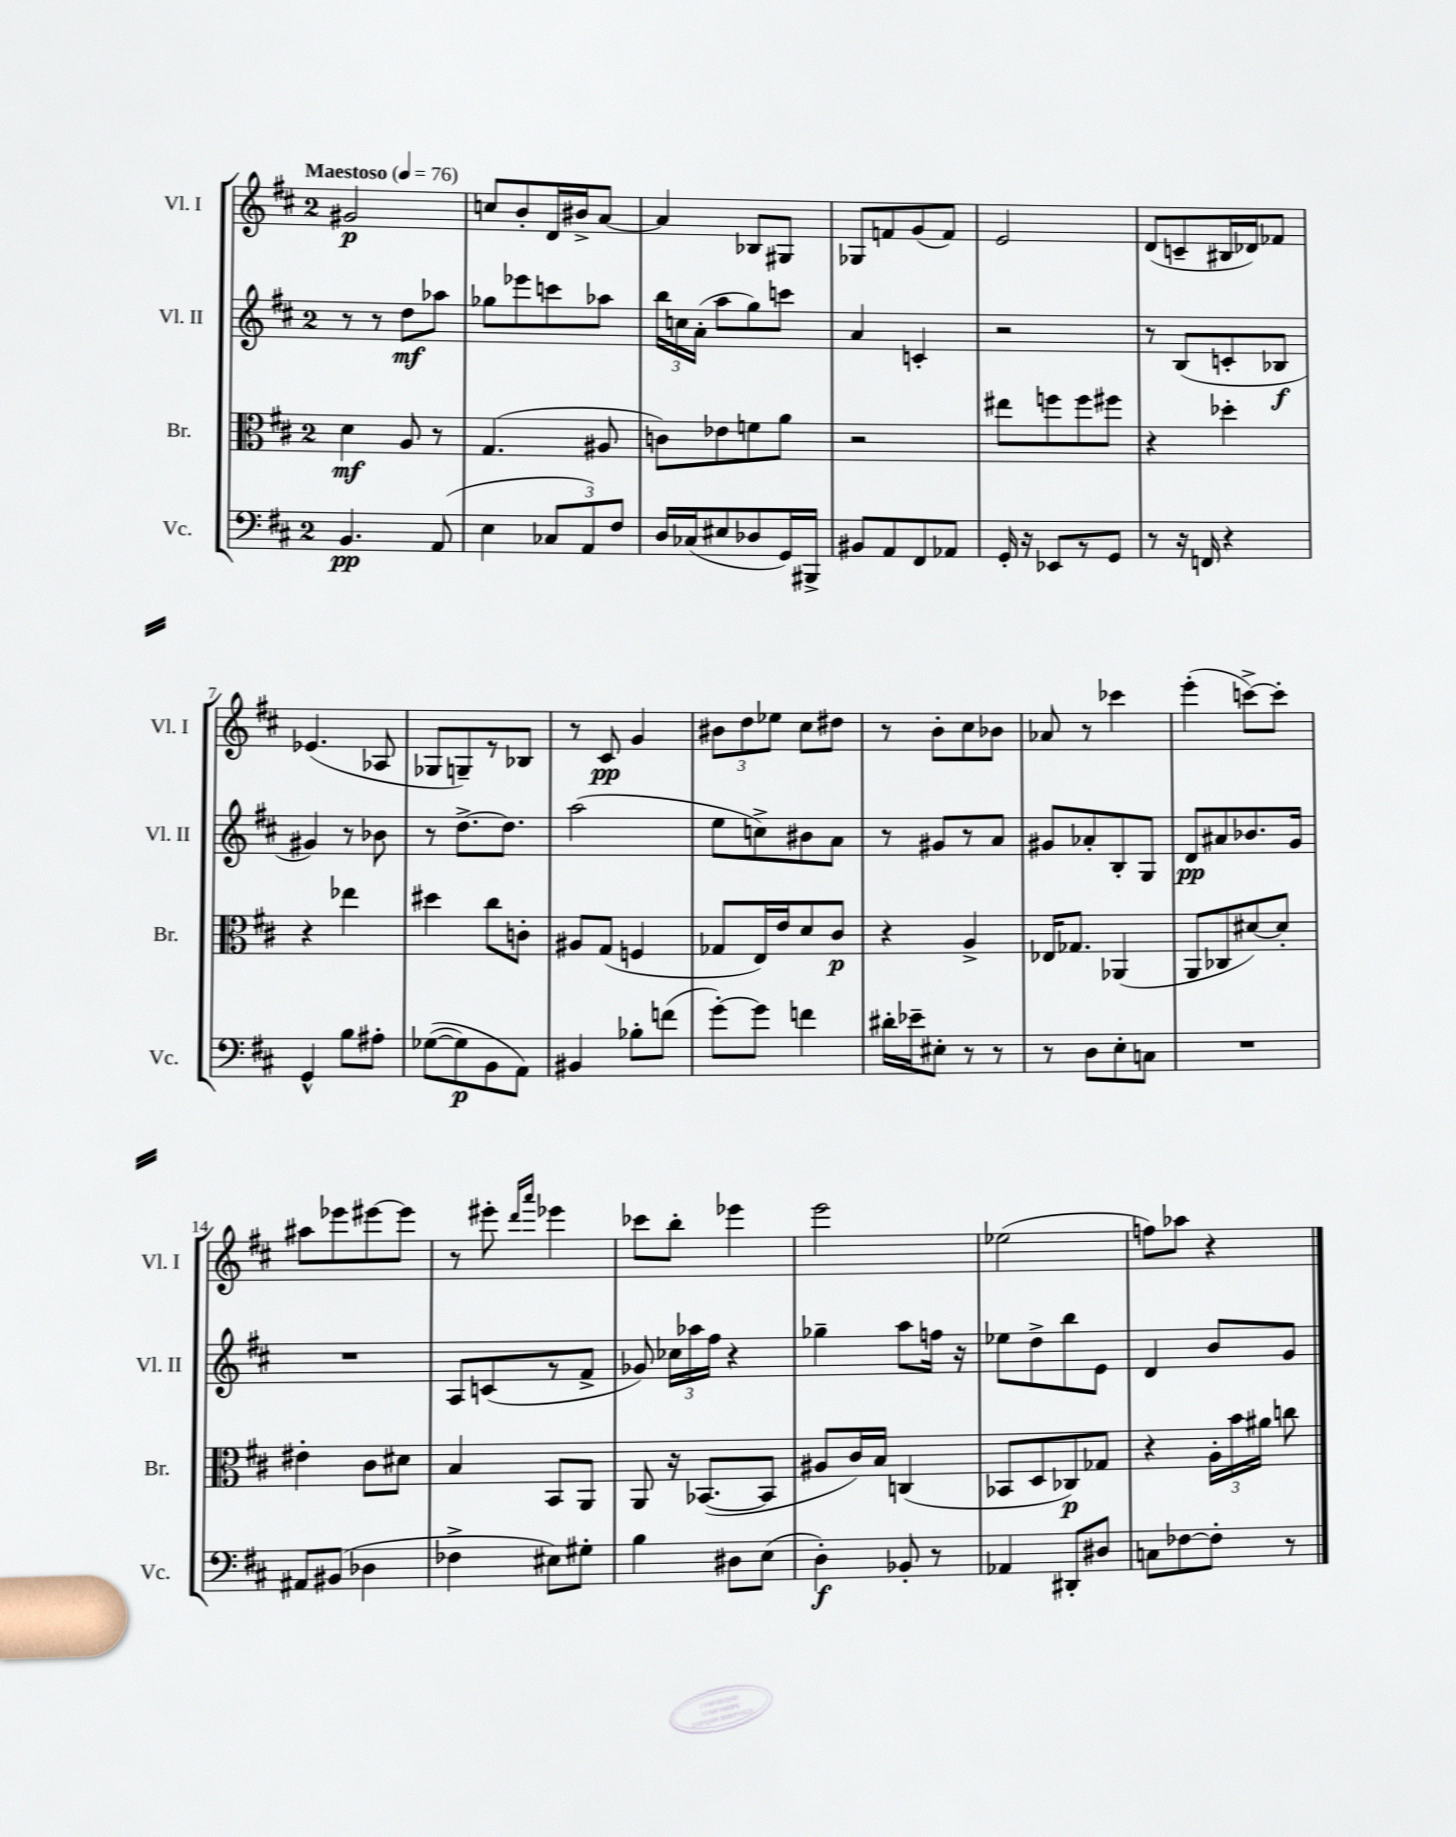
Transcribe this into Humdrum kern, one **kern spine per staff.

**kern	**kern	**kern	**kern
*staff4	*staff3	*staff2	*staff1
*clefF4	*clefC3	*clefG2	*clefG2
*k[f#c#]	*k[f#c#]	*k[f#c#]	*k[f#c#]
*M2/4	*M2/4	*M2/4	*M2/4
*MM76	*MM76	*MM76	*MM76
4.BB	4d	8r	2g#
.	.	8r	.
.	8A	8dd	.
(8AA	8r	8aa-	.
=	=	=	=
4E	(4.G	8gg-	8cc
.	.	8eee-	8b'
12C-	.	8ccc	16d
.	.	.	16b#^
12AA)	.	.	.
.	8A#	8aa-	[8a
12F#	.	.	.
=	=	=	=
16D	8c)	24bb	4a]
.	.	24cc	.
(16C-	.	.	.
.	.	(24a'	.
8E#	8e-	8aa	.
8D-	8f	8gg)	8B-
16GG)	8a	8ccc	8G#
16BBB#^	.	.	.
=	=	=	=
8BB#	2r	4a	8G-
8AA	.	.	8f
8FF#	.	4c'	(8g
8AA-	.	.	8f)
=	=	=	=
16GG'	8ee#	2r	2e
16r	.	.	.
8EE-	8ff	.	.
8r	8ff	.	.
8GG	8ff#	.	.
=	=	=	=
8r	4r	8r	(8d
16r	.	(8B	8c~
16FF	.	.	.
4r	4dd-'	8c'	16B#
.	.	.	16d-)
.	.	8B-	8f-
=	=	=	=
4GG^^	4r	4g#)	(4.e-
8B	4ee-	8r	.
8A#'	.	8b-	8A-
=	=	=	=
&(([8G-	4dd#	8r	8G-
8G-])	.	[8.dd^	8G~)
8BB	8cc#	.	8r
.	.	8.dd]	.
8AA&)	8c'	.	8B-
=	=	=	=
4BB#	8A#	(2aa	8r
.	(8G	.	8c#
8B-'	4F	.	4g
(8f	.	.	.
=	=	=	=
[8g')	8G-	8ee	12b#
.	.	.	12dd
8g]	16E)	8cc^)	.
.	.	.	12ee-
.	16e	.	.
4f	8d	8b#	8cc#
.	8c#	8a	8dd#
=	=	=	=
16d#'	4r	8r	8r
16e-~	.	.	.
8E#'	.	8g#	8b'
8r	4A^	8r	8cc#
8r	.	8a	8b-
=	=	=	=
8r	16E-	8g#	8a-
.	8.G-	.	.
8D	.	8a-'	8r
8E'	(4AA-	8B'	4ccc-
8C	.	8G	.
=	=	=	=
2r	8AA	8d	(4eee'
.	8C-	8a#	.
.	[8d#)	8.b-	[8ccc^)
.	8d#']	.	8ccc']
.	.	16g	.
=	=	=	=
8AA#	4e#'	2r	8aa#
(8BB#	.	.	8eee-
4D-	8c#	.	[8eee#
.	8d#	.	8eee#]
=	=	=	=
4F-^	4B	8A	8r
.	.	(8c	8eee#'
.	.	.	16qqddd
.	.	.	16qqaaa
8E#)	8BB	8r	4eee-
8G#'	8AA	8f#^	.
=	=	=	=
4B	8AA	8g-)	8ccc-
.	16r	24cc-	8bb'
.	.	24aa-	.
.	([8.BB-	.	.
.	.	24ff#	.
8D#	.	4r	4eee-
(8E	8BB-]	.	.
=	=	=	=
4D')	8A#	4gg-~	2eee
.	16c#)	.	.
.	16B	.	.
8BB-'	(4C	8aa	.
8r	.	16ff	.
.	.	16r	.
=	=	=	=
4AA-	8BB-	8ee-	(2ee-
.	8D	8dd^	.
8DD#'	8C-)	8bb	.
8D#	8G-	8e	.
=	=	=	=
8C	4r	4d	8ff)
[8F-	.	.	8aa-
8F-']	24A'	8b	4r
.	24b	.	.
.	24a#	.	.
8r	8cc	8g	.
==	==	==	==
*-	*-	*-	*-
